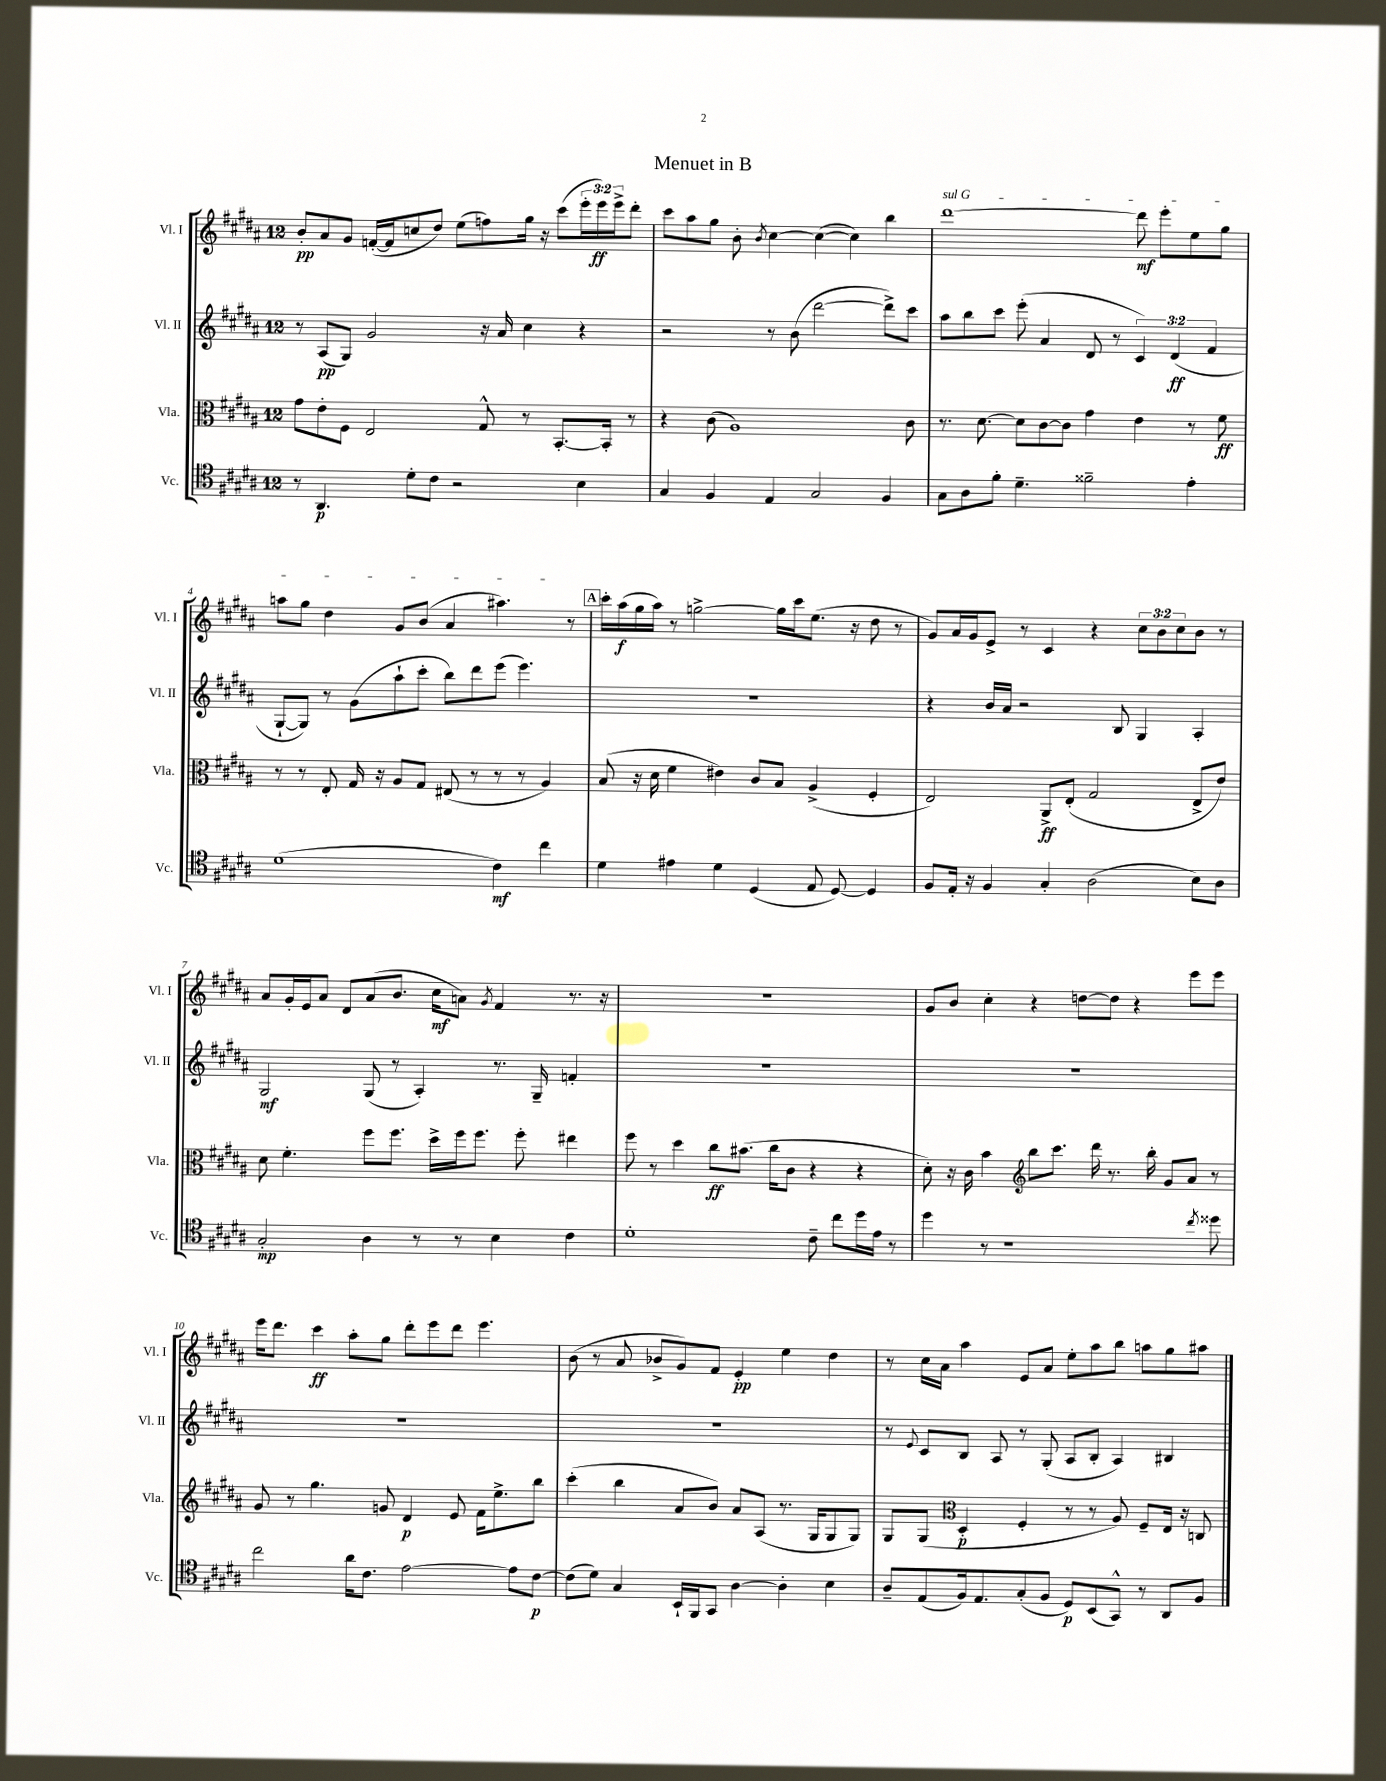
\header { title = "Menuet in B" }
<<
\new StaffGroup <<
\new Staff = "s0" \with { instrumentName = "Vl. I" shortInstrumentName = "Vl. I" } {
    \clef treble \key b \major \once \override Staff.TimeSignature.style = #'single-digit \time 12/8 \override Staff.TupletNumber.text = #tuplet-number::calc-fraction-text
    b'8-.\pp ais'8 gis'8 f'16~-.( f'16 c''8 dis''8) e''8( f''8) gis''16 r16 cis'''8( \tuplet 3/2 { e'''16-. e'''16\ff) e'''16-> } dis'''8-. |
    cis'''8 ais''8 gis''8 b'8-. \acciaccatura { b'8 } cis''4~ cis''4~( cis''4) b''4 |
    \once \override TextSpanner.bound-details.left.text = \markup { \italic "sul G" } dis'''1~\startTextSpan dis'''8\mf e'''8-. e''8 gis''8 |
    a''8 gis''8 dis''4 gis'8 b'8( ais'4 ais''4.\stopTextSpan) r8 |
    \mark \markup { \box "A" } cis'''16-. ais''16\f( gis''16 ais''16) r8 g''2~-> g''16 cis'''16 e''8.( r16 dis''8 r8 |
    gis'8) ais'16 gis'16 e'8-> r8 cis'4 r4 \tuplet 3/2 { cis''8 b'8 cis''8 } b'8 r8 |
    ais'8 gis'16-. e'16 ais'8 dis'8 ais'8( b'8. cis''16\mf a'8) \acciaccatura { gis'8 } fis'4 r8. r16 |
    R1. |
    gis'8 b'8 cis''4-. r4 d''8~ d''8 r4 e'''8 e'''8 |
    e'''16 dis'''8. cis'''4\ff ais''8-. gis''8 dis'''8-. e'''8 dis'''8 e'''4. |
    b'8( r8 ais'8 bes'8-> gis'8) fis'8 e'4-.\pp e''4 dis''4 |
    r8 cis''16 ais'16 ais''4 e'8 ais'8 e''8-. ais''8 b''8 a''8 gis''8 ais''8 \bar "|." |
}
\new Staff = "s1" \with { instrumentName = "Vl. II" shortInstrumentName = "Vl. II" } {
    \clef treble \key b \major \once \override Staff.TimeSignature.style = #'single-digit \time 12/8 \override Staff.TupletNumber.text = #tuplet-number::calc-fraction-text
    r8 ais8\pp( gis8) gis'2 r16 ais'16 cis''4 r4 |
    r2 r8 b'8( dis'''2~ dis'''8->) cis'''8 |
    ais''8 b''8 cis'''8 e'''8-.( ais'4 dis'8 r8 \tuplet 3/2 { cis'4) dis'4\ff( fis'4 } |
    gis8~-! gis8) r8 gis'8( ais''8-! cis'''8-. b''8) dis'''8 e'''8( e'''4.) |
    \mark \markup { \box "A" } R1. |
    r4 b'16 ais'16 r2 b8 gis4 ais4-. |
    gis2\mf gis8( r8 ais4-.) r8. gis16-- f'4-. |
    R1. |
    R1. |
    R1. |
    R1. |
    r8 \appoggiatura { e'8 } cis'8 b8 ais8 r8 gis8-.( ais8 b8-. ais4) bis4 \bar "|." |
}
\new Staff = "s2" \with { instrumentName = "Vla." shortInstrumentName = "Vla." } {
    \clef alto \key b \major \once \override Staff.TimeSignature.style = #'single-digit \time 12/8
    gis'8 e'8-. fis8 e2 gis8-^ r8 b,8.~-. b,16-. r8 |
    r4 cis'8( ais1) cis'8 |
    r8. dis'8.~ dis'8 cis'8~ cis'8 gis'4 e'4 r8 fis'8\ff |
    r8 r8 e8-. gis16 r16 ais8 gis8 eis8( r8 r8 r8 ais4) |
    \mark \markup { \box "A" } b8( r16 dis'16 fis'4 eis'4) cis'8 b8 ais4->( fis4-. |
    e2) ais,8->\ff e8-.( gis2 e8-> e'8) |
    dis'8 fis'4.-. fis''8 fis''8. dis''16-> fis''16 fis''8. fis''8-. eis''4 |
    fis''8 r8 dis''4 cis''8\ff bis'8.( cis''16 cis'8 r4 r4 |
    dis'8-.) r16 cis'16 b'4 \clef treble b''8 cis'''8. dis'''16 r8. b''16-. gis'8 ais'8 r8 |
    gis'8 r8 gis''4. g'8 dis'4\p e'8 fis'16 e''8.-> b''8 |
    cis'''4-.( b''4 ais'8 b'8) ais'8 ais8( r8. gis16 gis8 gis8) |
    gis8 gis8( \clef alto dis4-.\p fis4-. r8 r8 ais8) fis8-- e16 r16 c8 \bar "|." |
}
\new Staff = "s3" \with { instrumentName = "Vc." shortInstrumentName = "Vc." } {
    \clef tenor \key b \major \once \override Staff.TimeSignature.style = #'single-digit \time 12/8
    r8 ais,4.\p dis'8-. cis'8 r2 b4 |
    gis4 fis4 e4 gis2 fis4 |
    gis8 ais8 fis'8-. dis'4.-- fisis'2-- e'4-. |
    dis'1( cis'4\mf) cis''4 |
    \mark \markup { \box "A" } dis'4 eis'4 dis'4 dis4( e8 dis8~) dis4 |
    fis8 e16-. r16 fis4 gis4-. ais2( b8) ais8 |
    gis2-.\mp ais4 r8 r8 b4 cis'4 |
    dis'1-. cis'8-- cis''8 dis''16 e'16 r8 |
    dis''4 r8 r1 \acciaccatura { cis''8 } disis''8 |
    cis''2 ais'16 cis'8. e'2~ e'8 cis'8~\p |
    cis'8( dis'8) gis4 b,16-! fis,16 gis,8 ais4~ ais4-. b4 |
    ais8-- e8( fis16) e8. gis8-.( fis8 dis8\p) b,8( gis,8-^) r8 ais,8 fis8 \bar "|." |
}
>>
>>
